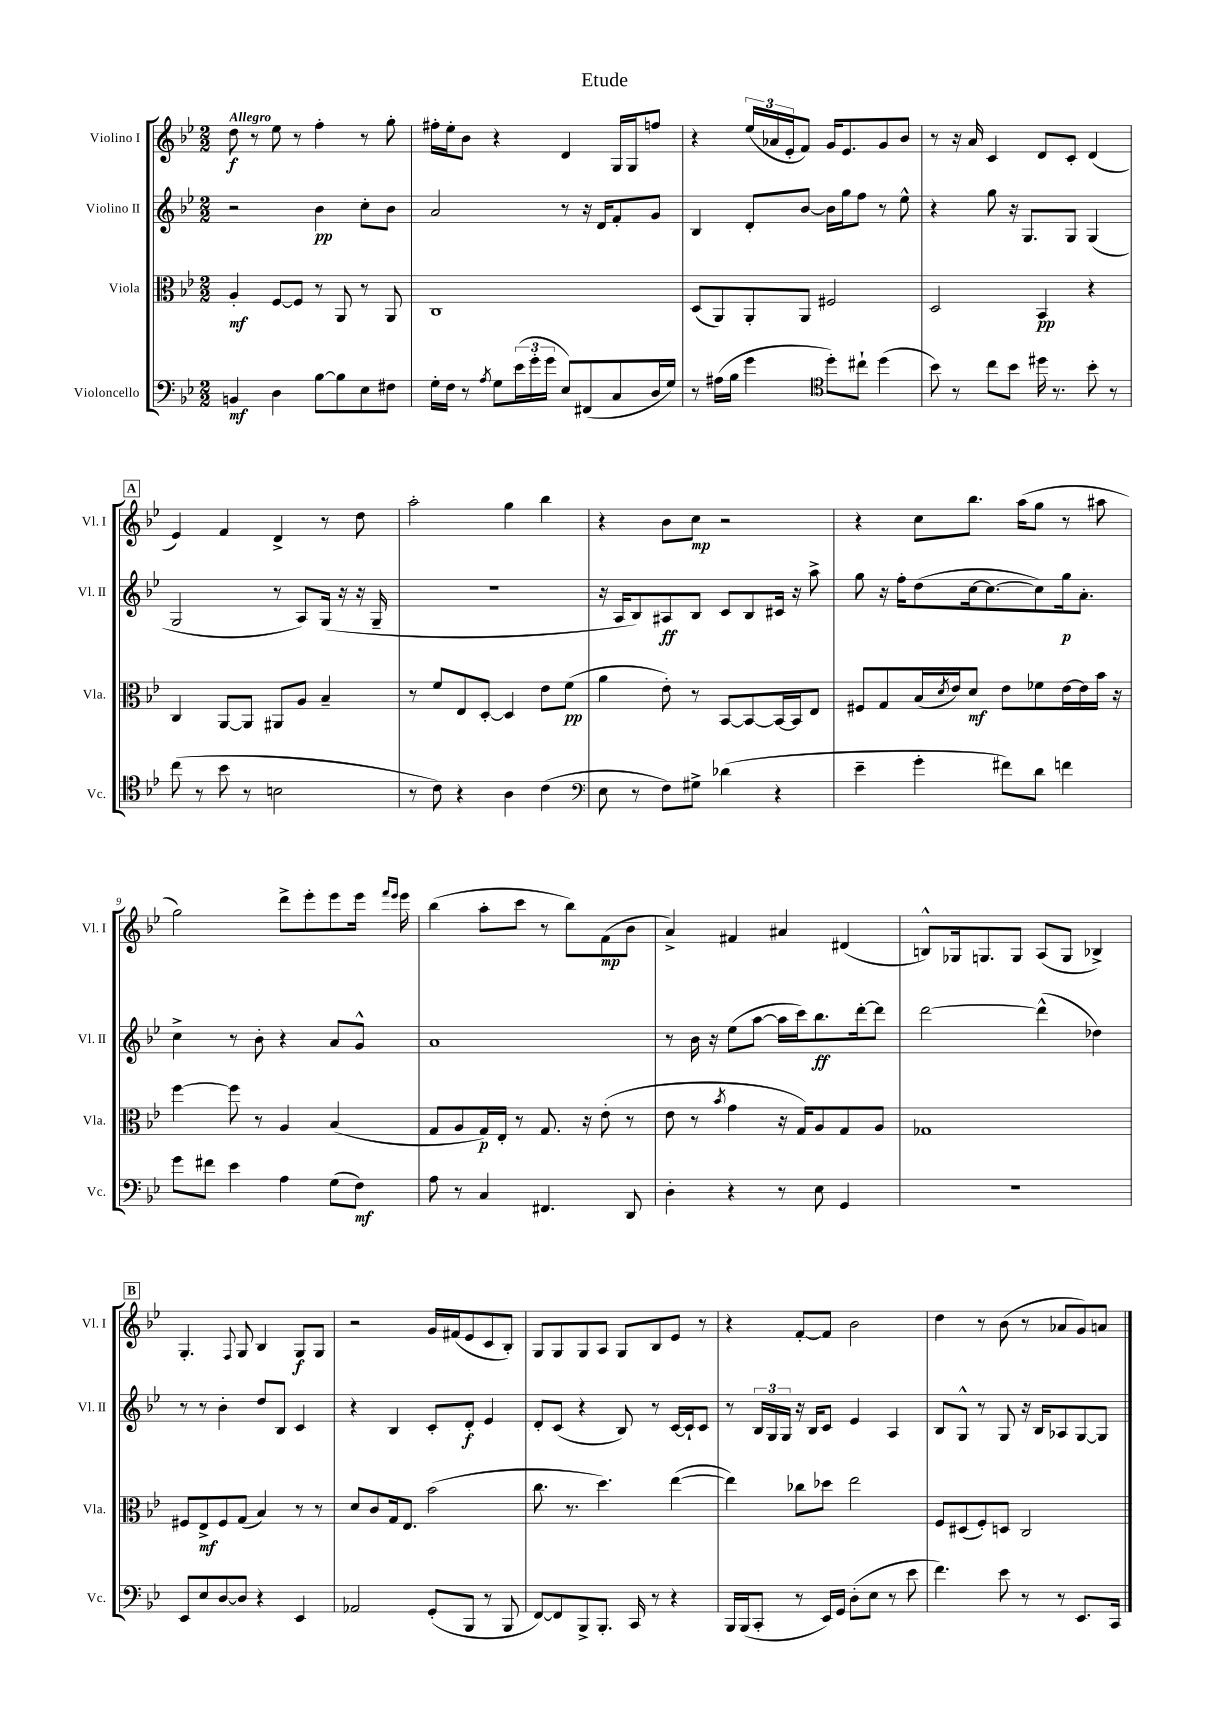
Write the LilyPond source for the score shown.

\header { title = "Etude" }
<<
\new StaffGroup <<
\new Staff = "s0" \with { instrumentName = "Violino I" shortInstrumentName = "Vl. I" } {
    \clef treble \key bes \major \numericTimeSignature \time 2/2 \tempo "Allegro"
    d''8\f r8 ees''8 r8 f''4-. r8 g''8-. |
    fis''16-. ees''16-. bes'8 r4 d'4 g16 g16 f''8 |
    r4 \tuplet 3/2 { ees''16( aes'16 ees'16-. } f'8) g'16 ees'8. g'8 bes'8 |
    r8 r16 a'16 c'4 d'8 c'8-. d'4( |
    \mark \markup { \box "A" } ees'4) f'4 d'4-> r8 d''8 |
    a''2-. g''4 bes''4 |
    r4 bes'8 c''8\mp r2 |
    r4 c''8 bes''8. a''16( g''8 r8 ais''8 |
    g''2) d'''8-> ees'''8-. ees'''8 ees'''16 \grace { f'''16 ees'''16 } ees'''16 |
    bes''4( a''8-. c'''8 r8 bes''8) f'8\mp( bes'8 |
    a'4->) fis'4 ais'4 dis'4( |
    b8-^) ges16 g8. g8 a8( g8 bes4->) |
    \mark \markup { \box "B" } g4.-. \appoggiatura { f8 } g8 bes4 g8\f g8 |
    r2 g'16 fis'16( ees'8 c'8 bes8-.) |
    g8 g8 g8 a8 g8 bes8 ees'8 r8 |
    r4 f'8~-. f'8 bes'2 |
    d''4 r8 bes'8( r8 aes'8 g'8) a'8 \bar "|." |
}
\new Staff = "s1" \with { instrumentName = "Violino II" shortInstrumentName = "Vl. II" } {
    \clef treble \key bes \major \numericTimeSignature \time 2/2
    r2 bes'4\pp c''8-. bes'8 |
    a'2 r8 r16 d'16 f'8-. g'8 |
    bes4 d'8-. bes'8~ bes'16 g''16 f''8 r8 ees''8-^ |
    r4 g''8 r16 g8. g8 g4( |
    \mark \markup { \box "A" } g2 r8 a8) g16( r16 r16 g16-- |
    r1 |
    r16 a16 bes8) ais8\ff bes8 c'8 bes8 cis'16 r16 a''8-> |
    g''8 r16 f''16-. d''8( c''16~ c''8.~ c''8) g''16\p a'8.-. |
    c''4-> r8 bes'8-. r4 a'8 g'8-^ |
    a'1 |
    r8 bes'16 r16 ees''8( a''8~ a''16 c'''16) bes''8.\ff d'''16~-. d'''8 |
    d'''2~ d'''4-^( des''4) |
    \mark \markup { \box "B" } r8 r8 bes'4-. d''8 bes8 c'4 |
    r4 bes4 c'8-. d'8-.\f ees'4 |
    d'8-. c'8( r4 bes8) r8 c'16~ c'16-! c'8 |
    r8 \tuplet 3/2 { bes16 g16 g16 } r16 bes16 c'8 ees'4 a4 |
    bes8 g8-^ r8 g8 r16 bes16 aes8 g8~ g8 \bar "|." |
}
\new Staff = "s2" \with { instrumentName = "Viola" shortInstrumentName = "Vla." } {
    \clef alto \key bes \major \numericTimeSignature \time 2/2
    a4-.\mf f8~ f8 r8 a,8 r8 a,8 |
    c1 |
    d8( a,8) a,8-. a,8 fis2 |
    d2 bes,4\pp r4 |
    \mark \markup { \box "A" } c4 a,8~ a,8 ais,8 a8 bes4-- |
    r8 f'8 ees8 d8~-. d4 ees'8 f'8\pp( |
    a'4 ees'8-.) r8 bes,8~ bes,8~ bes,16~ bes,16 ees8 |
    fis8 g8 bes16( \acciaccatura { d'8 } ees'16) d'8\mf ees'8 fes'8 ees'16~ ees'16 bes'16 r16 |
    f''4~ f''8 r8 a4 bes4( |
    g8 a8 g16\p) ees16-. r8 g8. r16 ees'8-.( r8 |
    ees'8 r8 \acciaccatura { bes'8 } g'4 r16 g16) a8 g8 a8 |
    ges1 |
    \mark \markup { \box "B" } fis8 ees8->\mf fis8 g8( bes4) r8 r8 |
    d'8 c'8 g16 ees8. bes'2( |
    c''8. r8. d''4.) ees''4~( |
    ees''4) ces''8 des''8 ees''2 |
    f8 dis8( f8-.) d8 c2 \bar "|." |
}
\new Staff = "s3" \with { instrumentName = "Violoncello" shortInstrumentName = "Vc." } {
    \clef bass \key bes \major \numericTimeSignature \time 2/2
    b,4\mf d4 bes8~ bes8 ees8 fis8 |
    g16-. f16 r8 \acciaccatura { a8 } g8 \tuplet 3/2 { ees'16( g'16-. g'16 } ees8) fis,8( c8 d16 g16) |
    r8 ais16( bes16 g'4 \clef tenor d''8-.) cis''8-! d''4( |
    bes'8) r8 c''8 bes'8 dis''16 r8. bes'8-. r8 |
    \mark \markup { \box "A" } c''8( r8 bes'8 r8 b2 |
    r8 c'8) r4 a4 c'4( |
    \clef bass ees8 r8 f8) gis8-> des'4( r4 |
    ees'4-- g'4-. fis'8) d'8 f'4 |
    g'8 fis'8 ees'4 a4 g8( f8\mf) |
    a8 r8 c4 fis,4. d,8 |
    d4-. r4 r8 ees8 g,4 |
    R1 |
    \mark \markup { \box "B" } ees,8 ees8 d8~ d8 r4 ees,4 |
    aes,2 g,8-.( bes,,8 r8 bes,,8 |
    f,8~) f,8 bes,,8-> bes,,8.-. c,16 r8 r4 |
    bes,,16 bes,,16( c,8-. r8 ees,16) g,16 d8-.( ees8 r8 ees'8 |
    f'4.) ees'8 r8 r8 ees,8. c,16 \bar "|." |
}
>>
>>
